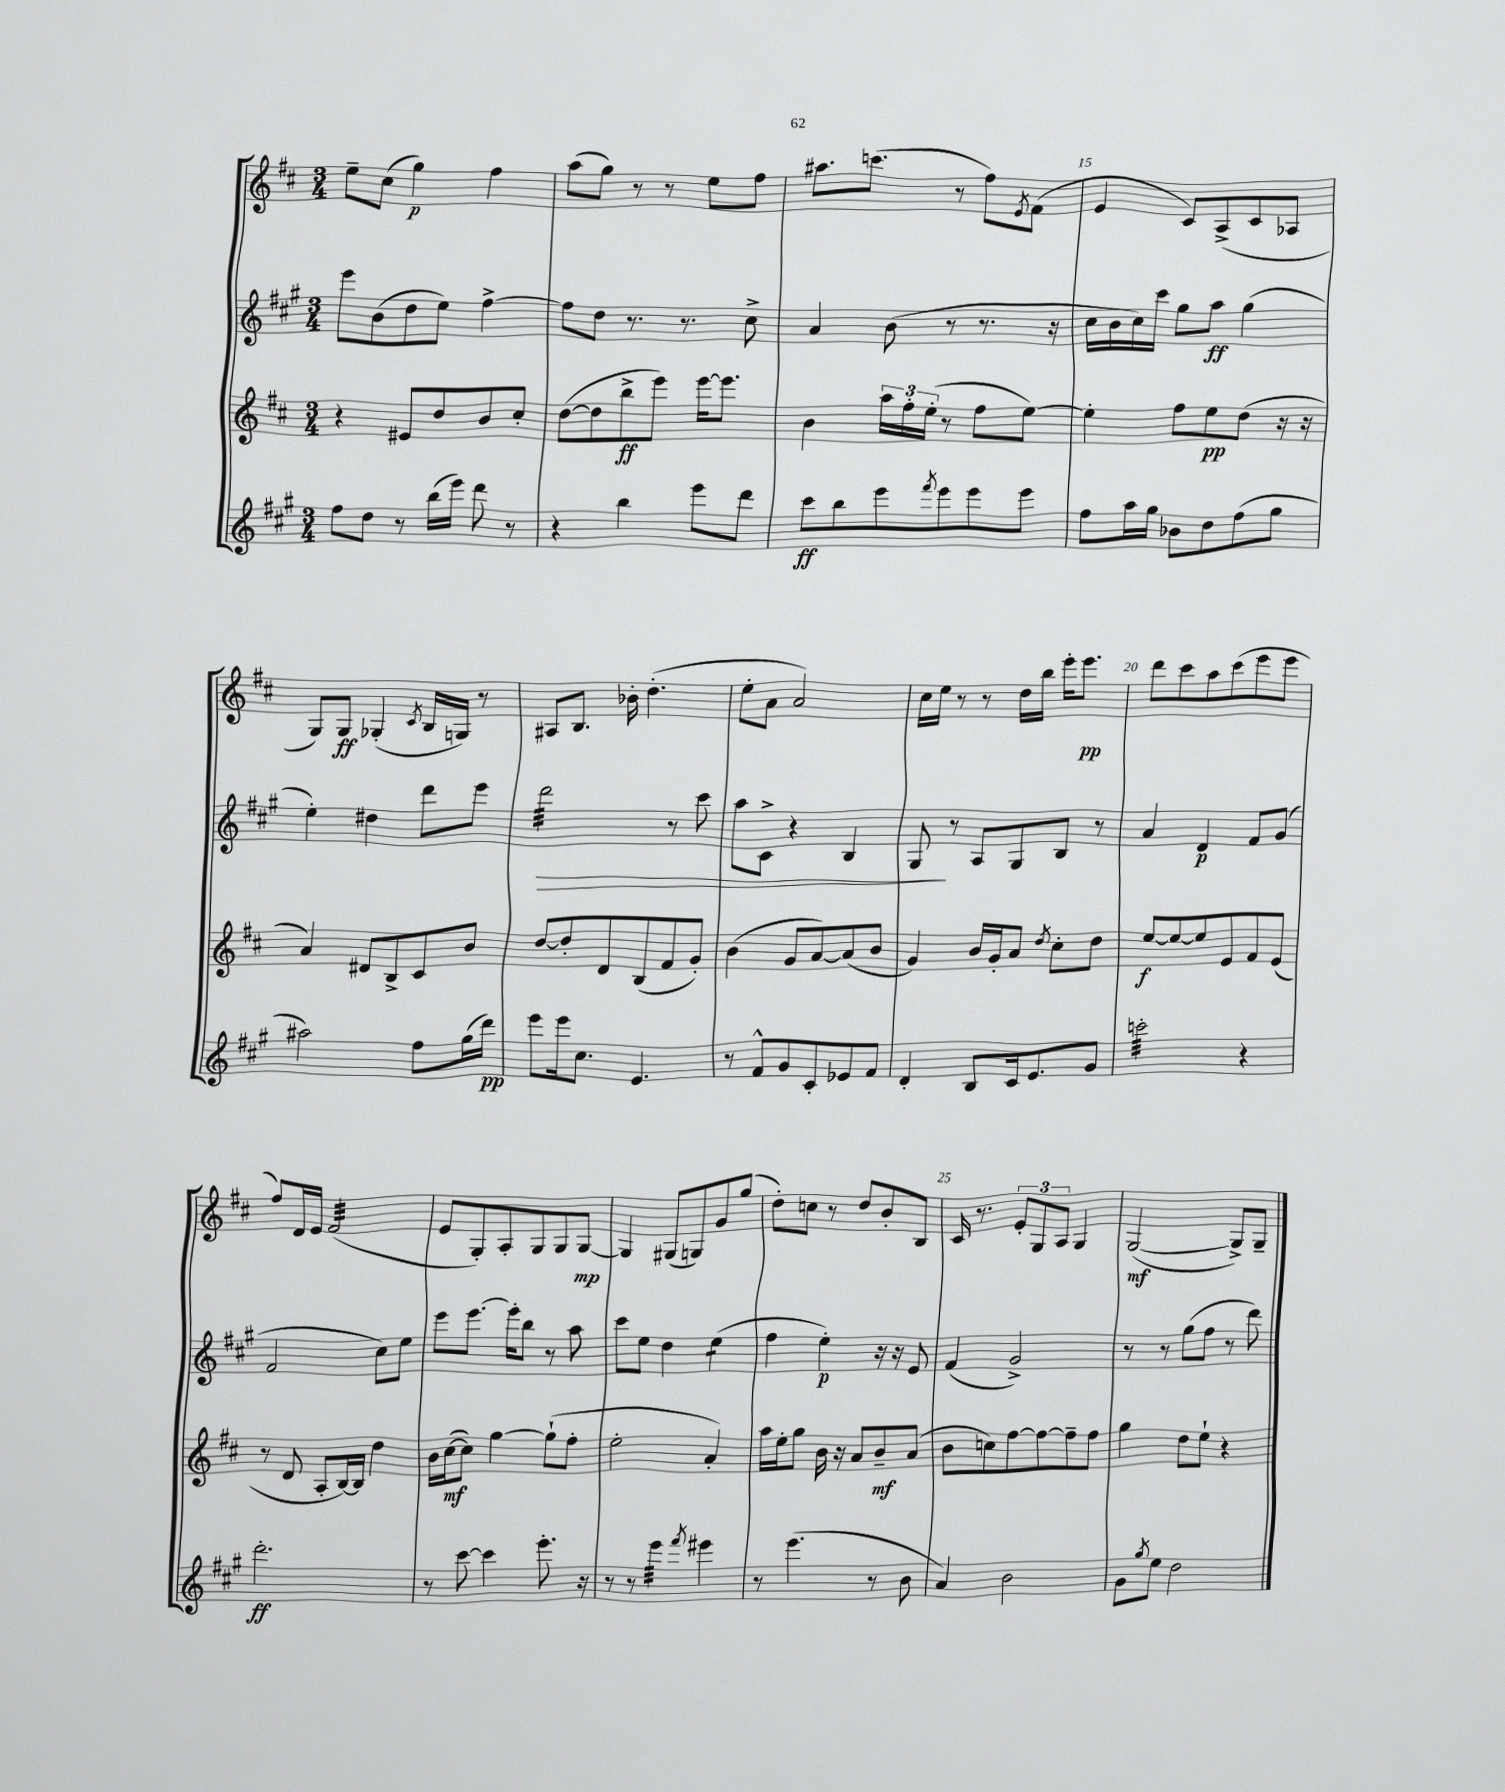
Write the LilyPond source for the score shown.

<<
\new StaffGroup <<
\new Staff = "s0" {
    \clef treble \key d \major \numericTimeSignature \time 3/4
    e''8-- cis''8( g''4\p) fis''4 |
    a''8( g''8) r8 r8 e''8 fis''8 |
    ais''8. c'''8.( r8 fis''8) \acciaccatura { e'8 } fis'8( |
    e'4 cis'8) a8->( cis'8 aes8 |
    g8) g8\ff ges4-.( \acciaccatura { cis'8 } b16 g16) r8 |
    ais8 b8. bes'16-. d''4.-.( |
    e''8-. a'8 a'2) |
    cis''16 e''16 r8 r8 d''16 b''16 e'''16-. e'''8.\pp |
    d'''8 cis'''8 a''8 cis'''8( e'''8 e'''8 |
    fis''8) d'16 e'16 fis'2:32( |
    e'8 g8-.) a8-. g8 g8 g8~\mp |
    g4 gis8( g8) g'8 g''8( |
    d''8-.) c''8 r8 d''8 b'8-. b8 |
    cis'16 r8. \tuplet 3/2 { e'8-. g8 a8 } g4 |
    g2~\mf( g8->) g8-- \bar "|." |
}
\new Staff = "s1" {
    \clef treble \key a \major \numericTimeSignature \time 3/4
    e'''8 b'8( d''8 e''8) fis''4~-> |
    fis''8 d''8 r8. r8. cis''8-> |
    a'4 b'8( r8 r8. r16 |
    cis''16 b'16 cis''16) cis'''16 gis''8 a''8\ff gis''4( |
    e''4-.) dis''4 d'''8 e'''8 |
    d'''2:32\> r8 cis'''8 |
    a''8 cis'8-> r4 b4 |
    gis8\! r8 a8 gis8 b8 r8 |
    a'4 d'4\p fis'8 gis'8( |
    fis'2 cis''8) e''8 |
    e'''8 e'''8.~ e'''16-. b''8 r8 a''8 |
    cis'''8 e''8 d''4 e''4:8( |
    fis''4 e''4-.\p) r16 r16 e'8 |
    fis'4( gis'2->) |
    r8 r8 gis''8( fis''8 r8 d'''8) \bar "|." |
}
\new Staff = "s2" {
    \clef treble \key d \major \numericTimeSignature \time 3/4
    r4 eis'8 d''8 b'8 cis''8-. |
    d''8~( d''8 b''8->\ff e'''8) e'''16~ e'''8. |
    b'4 \tuplet 3/2 { a''16 fis''16-. e''16-.( } r8 fis''8 e''8~) |
    e''4-. fis''8 e''8\pp d''8( r16 r16 |
    a'4) dis'8 b8-> cis'8 b'8 |
    d''8~ d''8-. d'8 b8( fis'8 g'8-.) |
    b'4( g'8 a'8~) a'8( b'8 |
    g'4) b'16 g'16-. a'8 \acciaccatura { d''8 } cis''8-. d''8 |
    e''8~\f e''8~ e''8 e'8 fis'8 e'8( |
    r8 d'8 a8-. b16~) b16 d''4 |
    b'16 cis''16~\mf( cis''8) g''4~ g''8-!( fis''8-. |
    e''2-. a'4-.) |
    a''16 e''16-. g''8 b'16 r16 a'8 b'8--\mf a'8( |
    b'8 c''8) fis''8~ fis''8~ fis''8-- fis''8 |
    g''4 d''8 e''8-! r4 \bar "|." |
}
\new Staff = "s3" {
    \clef treble \key a \major \numericTimeSignature \time 3/4
    fis''8 d''8 r8 b''16( e'''16) d'''8 r8 |
    r4 b''4 e'''8 d'''8 |
    cis'''8\ff b''8 e'''8 \acciaccatura { fis'''8 } e'''8 e'''8 e'''8 |
    fis''8 a''16 gis''16 bes'8 d''8 fis''8( gis''8 |
    ais''2) fis''8 gis''16( d'''16\pp) |
    e'''8 e'''16 cis''8. e'4. |
    r8 fis'8-^ gis'8 cis'8-. ees'8 fis'8 |
    d'4-. b8 cis'16 e'8. gis'8 |
    c'''2:32-. r4 |
    d'''2.-.\ff |
    r8 cis'''8~ cis'''4 e'''8.-. r16 |
    r8 r8 e'''4:32 \acciaccatura { fis'''8 } eis'''4 |
    r8 e'''4.( r8 b'8 |
    a'4) b'2 |
    gis'8 \acciaccatura { gis''8 } e''8 d''2 \bar "|." |
}
>>
>>
\layout { \context { \Score currentBarNumber = #12 \override BarNumber.break-visibility = ##(#f #t #t) barNumberVisibility = #(every-nth-bar-number-visible 5) } }
